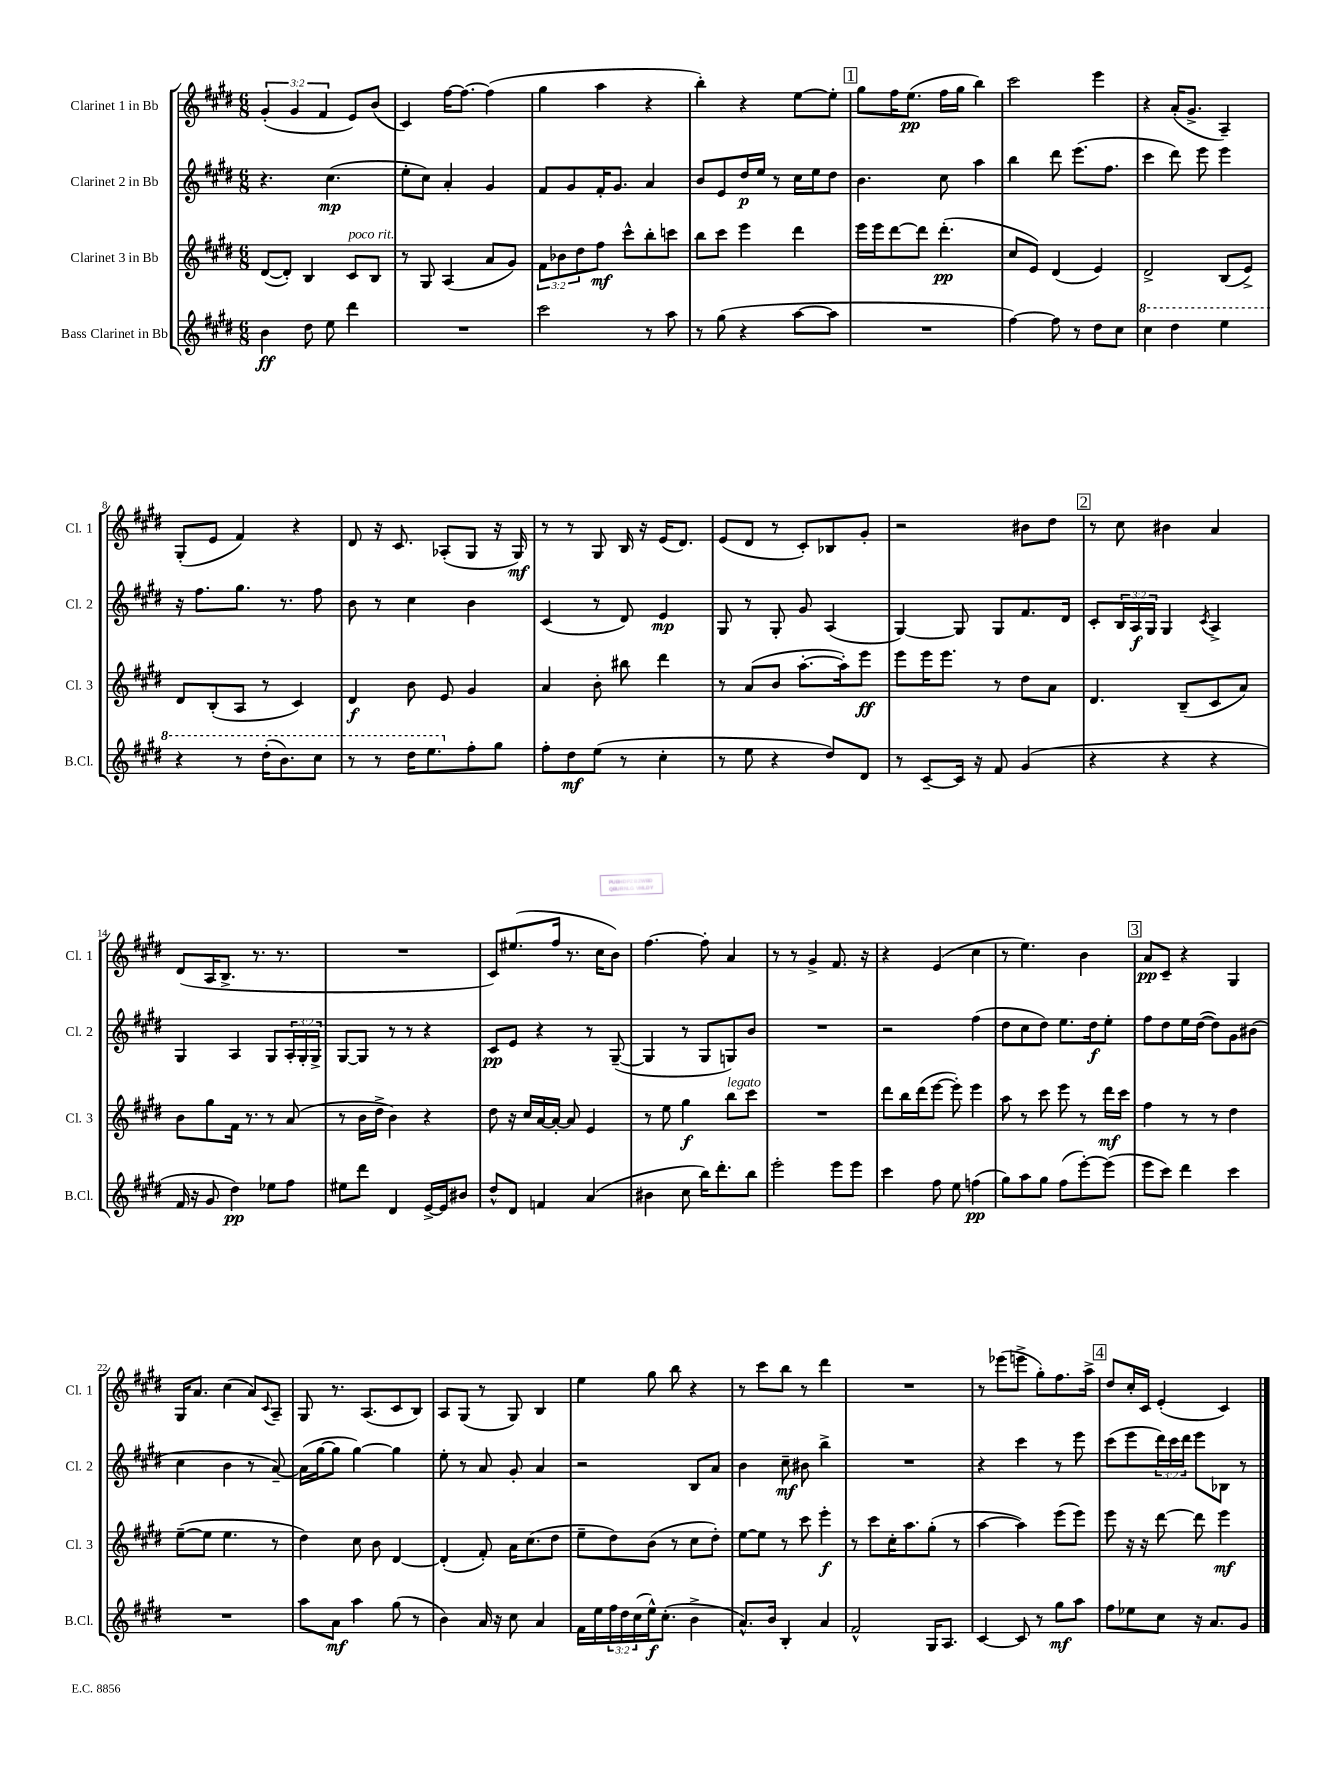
<<
\new StaffGroup <<
\new Staff = "s0" \with { instrumentName = "Clarinet 1 in Bb" shortInstrumentName = "Cl. 1" } {
    \clef treble \key e \major \numericTimeSignature \time 6/8 \override Staff.TupletNumber.text = #tuplet-number::calc-fraction-text
    \tuplet 3/2 { gis'4-.( gis'4 fis'4 } e'8) b'8( |
    cis'4) fis''16~ fis''8.~ fis''4( |
    gis''4 a''4 r4 |
    b''4-.) r4 e''8~ e''8-. |
    \mark \markup { \box "1" } gis''8 fis''16 e''8.\pp( fis''16 gis''16 b''4) |
    cis'''2 e'''4 |
    r4 a'16-.( gis'8.-> a4--) |
    gis8-.( e'8 fis'4) r4 |
    dis'8 r16 cis'8. aes8-.( gis8 r16 gis16\mf) |
    r8 r8 gis8 b16 r16 e'16( dis'8.) |
    e'8( dis'8 r8 cis'8-.) bes8 gis'8-. |
    r2 bis'8 dis''8 |
    \mark \markup { \box "2" } r8 cis''8 bis'4 a'4 |
    dis'8( a16 b8.-> r8. r8. |
    R2. |
    cis'8) eis''8.( fis''16 r8. cis''16 b'8) |
    fis''4.~ fis''8-. a'4 |
    r8 r8 gis'4-> fis'8. r16 |
    r4 e'4( cis''4 |
    r8 e''4.) b'4 |
    \mark \markup { \box "3" } a'8\pp cis'8-- r4 gis4 |
    gis16 a'8. cis''4( a'8) \appoggiatura { cis'8 } a8-- |
    gis8 r8. a8.( cis'8 b8) |
    a8 gis8( r8 gis8) b4 |
    e''4 gis''8 b''8 r4 |
    r8 cis'''8 b''8 r8 dis'''4 |
    R2. |
    r8 ees'''8( e'''8-> gis''8-.) fis''8. a''16-> |
    \mark \markup { \box "4" } dis''8 cis''16-. cis'16 e'4-.( cis'4) \bar "|." |
}
\new Staff = "s1" \with { instrumentName = "Clarinet 2 in Bb" shortInstrumentName = "Cl. 2" } {
    \clef treble \key e \major \numericTimeSignature \time 6/8 \override Staff.TupletNumber.text = #tuplet-number::calc-fraction-text
    r4. cis''4.\mp( |
    e''8-. cis''8) a'4-. gis'4 |
    fis'8 gis'8 fis'16-. gis'8. a'4 |
    b'8 e'8 dis''16\p e''16 r8 cis''16 e''16 dis''8 |
    \mark \markup { \box "1" } b'4. cis''8 a''4 |
    b''4 dis'''8 e'''8.( fis''8. |
    cis'''4 dis'''8) e'''8 e'''4 |
    r16 fis''8. gis''8. r8. fis''8 |
    b'8 r8 cis''4 b'4 |
    cis'4( r8 dis'8) e'4\mp |
    gis8 r8 gis8-. gis'8 a4( |
    gis4~) gis8 gis8 fis'8. dis'16 |
    \mark \markup { \box "2" } cis'8-. \tuplet 3/2 { b16 a16\f gis16 } gis4 \acciaccatura { cis'8 } a4-> |
    gis4 a4 gis8 \tuplet 3/2 { a16-. gis16-. gis16-> } |
    gis8~ gis8 r8 r8 r4 |
    cis'8\pp e'8 r4 r8 gis8~--( |
    gis4 r8 gis8 g8) b'8 |
    R2. |
    r2 fis''4( |
    dis''8 cis''8 dis''8) e''8. dis''16\f e''8-. |
    \mark \markup { \box "3" } fis''8 dis''8 e''16 dis''16~( dis''8) gis'8 bis'8( |
    cis''4 b'4 r8 a'8~--) |
    a'16( gis''16~ gis''8 gis''4~) gis''4 |
    e''8-. r8 a'8 gis'8-. a'4 |
    r2 b8 a'8 |
    b'4 cis''8--\mf bis'8 b''4-> |
    R2. |
    r4 cis'''4 r8 e'''8 |
    \mark \markup { \box "4" } cis'''8( e'''8 \tuplet 3/2 { dis'''16) cis'''16 dis'''16 } e'''8 bes8 r8 \bar "|." |
}
\new Staff = "s2" \with { instrumentName = "Clarinet 3 in Bb" shortInstrumentName = "Cl. 3" } {
    \clef treble \key e \major \numericTimeSignature \time 6/8 \override Staff.TupletNumber.text = #tuplet-number::calc-fraction-text
    dis'8~( dis'8-.) b4 cis'8^\markup { \italic "poco rit." } b8 |
    r8 gis8 a4( a'8 gis'8) |
    \tuplet 3/2 { fis'8 bes'8 dis''8 } fis''8\mf cis'''8-^ b''8-. c'''8 |
    b''8 cis'''8 e'''4 dis'''4 |
    \mark \markup { \box "1" } e'''16 e'''16 dis'''8~ dis'''8 dis'''4.-.\pp( |
    cis''8 e'8) dis'4( e'4) |
    dis'2-> b8( e'8->) |
    dis'8 b8-.( a8 r8 cis'4) |
    dis'4\f b'8 e'8 gis'4 |
    a'4 b'8-. bis''8 dis'''4 |
    r8 a'8( b'8 a''8.~-. a''16-.) e'''8\ff |
    e'''8 e'''16 e'''8. r8 dis''8 a'8 |
    \mark \markup { \box "2" } dis'4. b8--( cis'8 a'8) |
    b'8 gis''8 fis'16 r8. r8 a'8( |
    r8 b'16 dis''16-> b'4) r4 |
    dis''8 r16 cis''16 a'16~ a'16~-. a'8 e'4 |
    r8 e''8 gis''4\f b''8^\markup { \italic "legato" } cis'''8 |
    R2. |
    dis'''8 b''16 dis'''16( e'''8~ e'''8-.) e'''4 |
    a''8 r8 cis'''8 e'''8 r8 dis'''16\mf cis'''16 |
    \mark \markup { \box "3" } fis''4 r8 r8 dis''4 |
    e''8~--( e''8 e''4. r8 |
    dis''4) cis''8 b'8 dis'4~ |
    dis'4-.( fis'8-.) a'16 cis''8.( dis''8 |
    e''8-- dis''8) b'8( r8 cis''8 dis''8-.) |
    e''8~ e''8 r8 cis'''8 e'''4-.\f |
    r8 cis'''8 cis''16-. a''8. gis''8-.( r8 |
    a''4~ a''4) e'''8( e'''8) |
    \mark \markup { \box "4" } e'''8 r16 r16 dis'''8~ dis'''8 e'''4\mf \bar "|." |
}
\new Staff = "s3" \with { instrumentName = "Bass Clarinet in Bb" shortInstrumentName = "B.Cl." } {
    \clef treble \key e \major \numericTimeSignature \time 6/8 \override Staff.TupletNumber.text = #tuplet-number::calc-fraction-text
    b'4\ff dis''8 e''8 dis'''4 |
    R2. |
    cis'''2 r8 a''8 |
    r8 gis''8( r4 a''8~ a''8 |
    \mark \markup { \box "1" } R2. |
    fis''4~) fis''8 r8 dis''8 cis''8 |
    \ottava #1 cis'''4 dis'''4 e'''4 |
    r4 r8 dis'''16-.( b''8.) cis'''8 |
    r8 r8 dis'''16 e'''8. \ottava #0 fis''8-. gis''8 |
    fis''8-. dis''8\mf e''8( r8 cis''4-. |
    r8 e''8 r4 dis''8) dis'8 |
    r8 cis'8~-- cis'16 r16 fis'8 gis'4( |
    \mark \markup { \box "2" } r4 r4 r4 |
    fis'16 r16 gis'8 dis''4\pp) ees''8 fis''8 |
    eis''8 dis'''8 dis'4 e'16~-> e'16 bis'8 |
    dis''8-^ dis'8 f'4 a'4( |
    bis'4 cis''8 b''16) dis'''8.-. b''8 |
    e'''2-. e'''8 e'''8 |
    cis'''4 fis''8 e''8 f''4\pp( |
    gis''8) a''8 gis''8 fis''8( e'''8~-.) e'''8( |
    \mark \markup { \box "3" } e'''8 cis'''8) dis'''4 cis'''4 |
    R2. |
    a''8 a'8\mf a''4 gis''8( r8 |
    b'4) a'16 r16 cis''8 a'4 |
    fis'16 e''16 \tuplet 3/2 { fis''16 dis''16 cis''16( } e''16-^\f) cis''8.-.( b'4-> |
    a'8.-^) b'16 b4-. a'4 |
    fis'2-^ gis16 a8. |
    cis'4~ cis'8 r8 gis''8\mf a''8 |
    \mark \markup { \box "4" } fis''8 ees''8 cis''8 r16 a'8. gis'8 \bar "|." |
}
>>
>>
